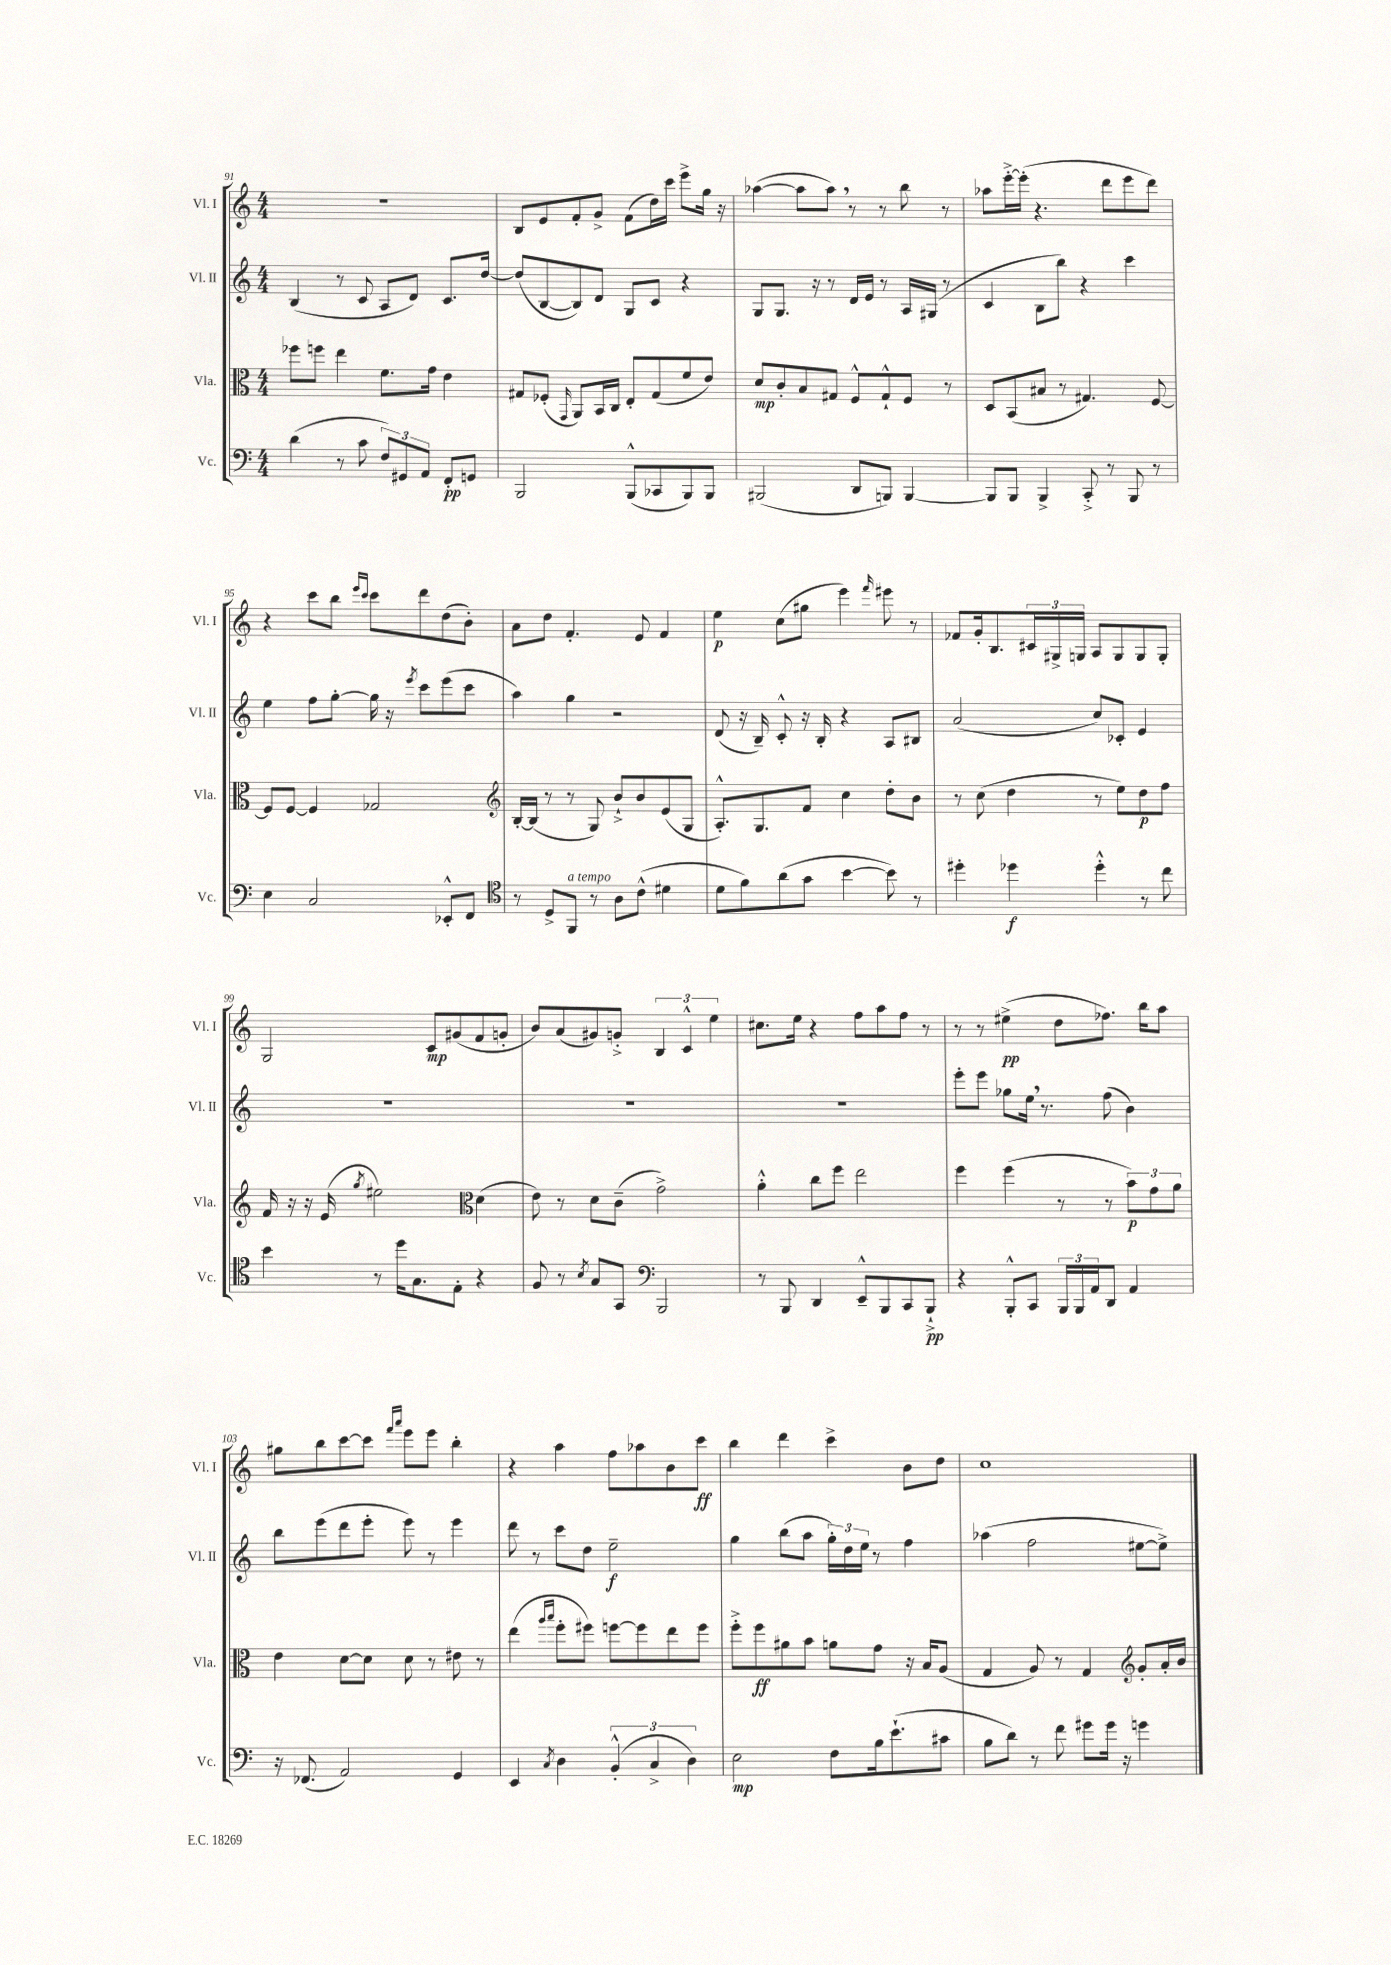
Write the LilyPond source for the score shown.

<<
\new StaffGroup <<
\new Staff = "s0" \with { instrumentName = "Vl. I" shortInstrumentName = "Vl. I" } {
    \clef treble \key c \major \numericTimeSignature \time 4/4
    R1 |
    b8 e'8 f'8-. g'8-> f'8( d''16) c'''16 e'''8-> g''16 r16 |
    aes''4~( aes''8 aes''8) \breathe r8 r8 b''8 r8 |
    aes''8 e'''16~-.-> e'''16-.( r4. d'''8 e'''8 d'''8) |
    r4 c'''8 b''8 \grace { e'''16 c'''16 } c'''8 d'''8 d''8( b'8-.) |
    a'8 d''8 f'4.-. e'8 f'4 |
    e''4\p c''8( gis''8 e'''4) \grace { f'''16 } eis'''8 r8 |
    fes'8 g'16-. b8. \tuplet 3/2 { cis'16 gis16-> g16 } a8 g8 g8 g8-. |
    g2 c'8\mp gis'8( f'8 g'8-. |
    b'8) a'8( gis'8) g'8-.-> \tuplet 3/2 { b4 c'4-^ e''4 } |
    cis''8. e''16 r4 f''8 a''8 f''8 r8 |
    r8 r8 eis''4->\pp( d''8 fes''8.) b''16 a''8 |
    gis''8 b''8 c'''8~ c'''8 \grace { f'''16 a'''16 } e'''8 e'''8 b''4-. |
    r4 a''4 f''8 aes''8 b'8 c'''8\ff |
    b''4 d'''4 c'''4-> b'8 d''8 |
    c''1 \bar "|." |
}
\new Staff = "s1" \with { instrumentName = "Vl. II" shortInstrumentName = "Vl. II" } {
    \clef treble \key c \major \numericTimeSignature \time 4/4
    b4( r8 c'8 a8 d'8) c'8. d''16~ |
    d''8( b8~ b8) d'8 g8 c'8 r4 |
    g8 g8. r16 r8 d'16 e'16 r8 a16 gis16( r8 |
    c'4 b8 b''8) r4 c'''4 |
    e''4 f''8 g''8~-. g''16 r16 \acciaccatura { e'''8 } c'''8 e'''8( c'''8 |
    a''4) g''4 r2 |
    d'8( r16 b16--) c'8-.-^ r16 b16-. r4 a8 bis8 |
    a'2( c''8) ces'8-. e'4 |
    R1 |
    R1 |
    R1 |
    e'''8-. e'''8 ges''8 e''16 \breathe r8. f''8( b'4) |
    b''8 e'''8( d'''8 e'''8-. e'''8) r8 e'''4 |
    d'''8 r8 c'''8 d''8 e''2--\f |
    g''4 b''8( a''8 \tuplet 3/2 { g''16-.) d''16 e''16 } r8 f''4 |
    aes''4( f''2 eis''8~ eis''8->) \bar "|." |
}
\new Staff = "s2" \with { instrumentName = "Vla." shortInstrumentName = "Vla." } {
    \clef alto \key c \major \numericTimeSignature \time 4/4
    fes''8 f''8 e''4 f'8. g'16 e'4 |
    gis8 fes8-.( \grace { g,16 } a,8) b,16 c16 e8-. gis8( f'8 e'8) |
    d'8\mp c'8-. b8 gis8 f8-^ gis8-!-^ f8 r8 |
    d8 b,8( bis8 r8 gis4.) f8~ |
    f8 f8~ f4 ges2 |
    \clef treble b16~-. b16( r8 r8 g8) b'8-!-> b'8 e'8( g8 |
    a8.-.-^) g8. f'8 c''4 d''8-. b'8 |
    r8 c''8( d''4 r8 e''8) d''8\p f''8 |
    f'16 r16 r16 e'16( \acciaccatura { g''8 } eis''2) \clef alto d'4( |
    e'8) r8 d'8 c'8--( g'2->) |
    a'4-.-^ c''8 f''8 e''2 |
    f''4 f''4( r8 r8 \tuplet 3/2 { b'8\p) g'8 a'8 } |
    e'4 d'8~ d'8 d'8 r8 eis'8 r8 |
    e''4( \grace { a''16 b''16 } f''8-. fis''8) f''8~ f''8 e''8 f''8 |
    f''8-.-> f''8\ff ais'8 b'8 a'8 g'8 r16 b16 a8( |
    g4 a8) r8 g4 \clef treble g'8-. a'16-. b'16 \bar "|." |
}
\new Staff = "s3" \with { instrumentName = "Vc." shortInstrumentName = "Vc." } {
    \clef bass \key c \major \numericTimeSignature \time 4/4
    d'4( r8 c'8 \tuplet 3/2 { f8) gis,8 a,8 } f,8-.\pp g,8 |
    b,,2 b,,8-^( ces,8 b,,8) b,,8 |
    bis,,2( d,8 b,,8) b,,4~ |
    b,,8 b,,8 b,,4-> c,8-.-> r8 b,,8 r8 |
    e4 c2 ees,8-.-^ f,8 |
    \clef tenor r8 d8-> f,8^\markup { \italic "a tempo" } r8 a8 c'8-^( dis'4 |
    d'8 f'8) a'8( g'8 b'4~ b'8) r8 |
    dis''4-. des''4\f des''4-.-^ r8 c''8 |
    b'4 r8 d''16 g8. e8-. r4 |
    f8 r8 \acciaccatura { b8 } g8 g,8 \clef bass b,,2 |
    r8 b,,8 d,4 e,8---^ b,,8 c,8 b,,8-!->\pp |
    r4 b,,8-.-^ c,8 \tuplet 3/2 { b,,16 b,,16 a,16 } d,8 a,4 |
    r16 fes,8.( a,2) g,4 |
    e,4 \acciaccatura { c8 } d4 \tuplet 3/2 { b,4-.-^( c4-> d4) } |
    e2\mp f8 b16 e'8.-!( cis'8 |
    b8 d'8) r8 f'8 gis'8 gis'16 r16 g'4 \bar "|." |
}
>>
>>
\layout { \context { \Score currentBarNumber = #91 } }
